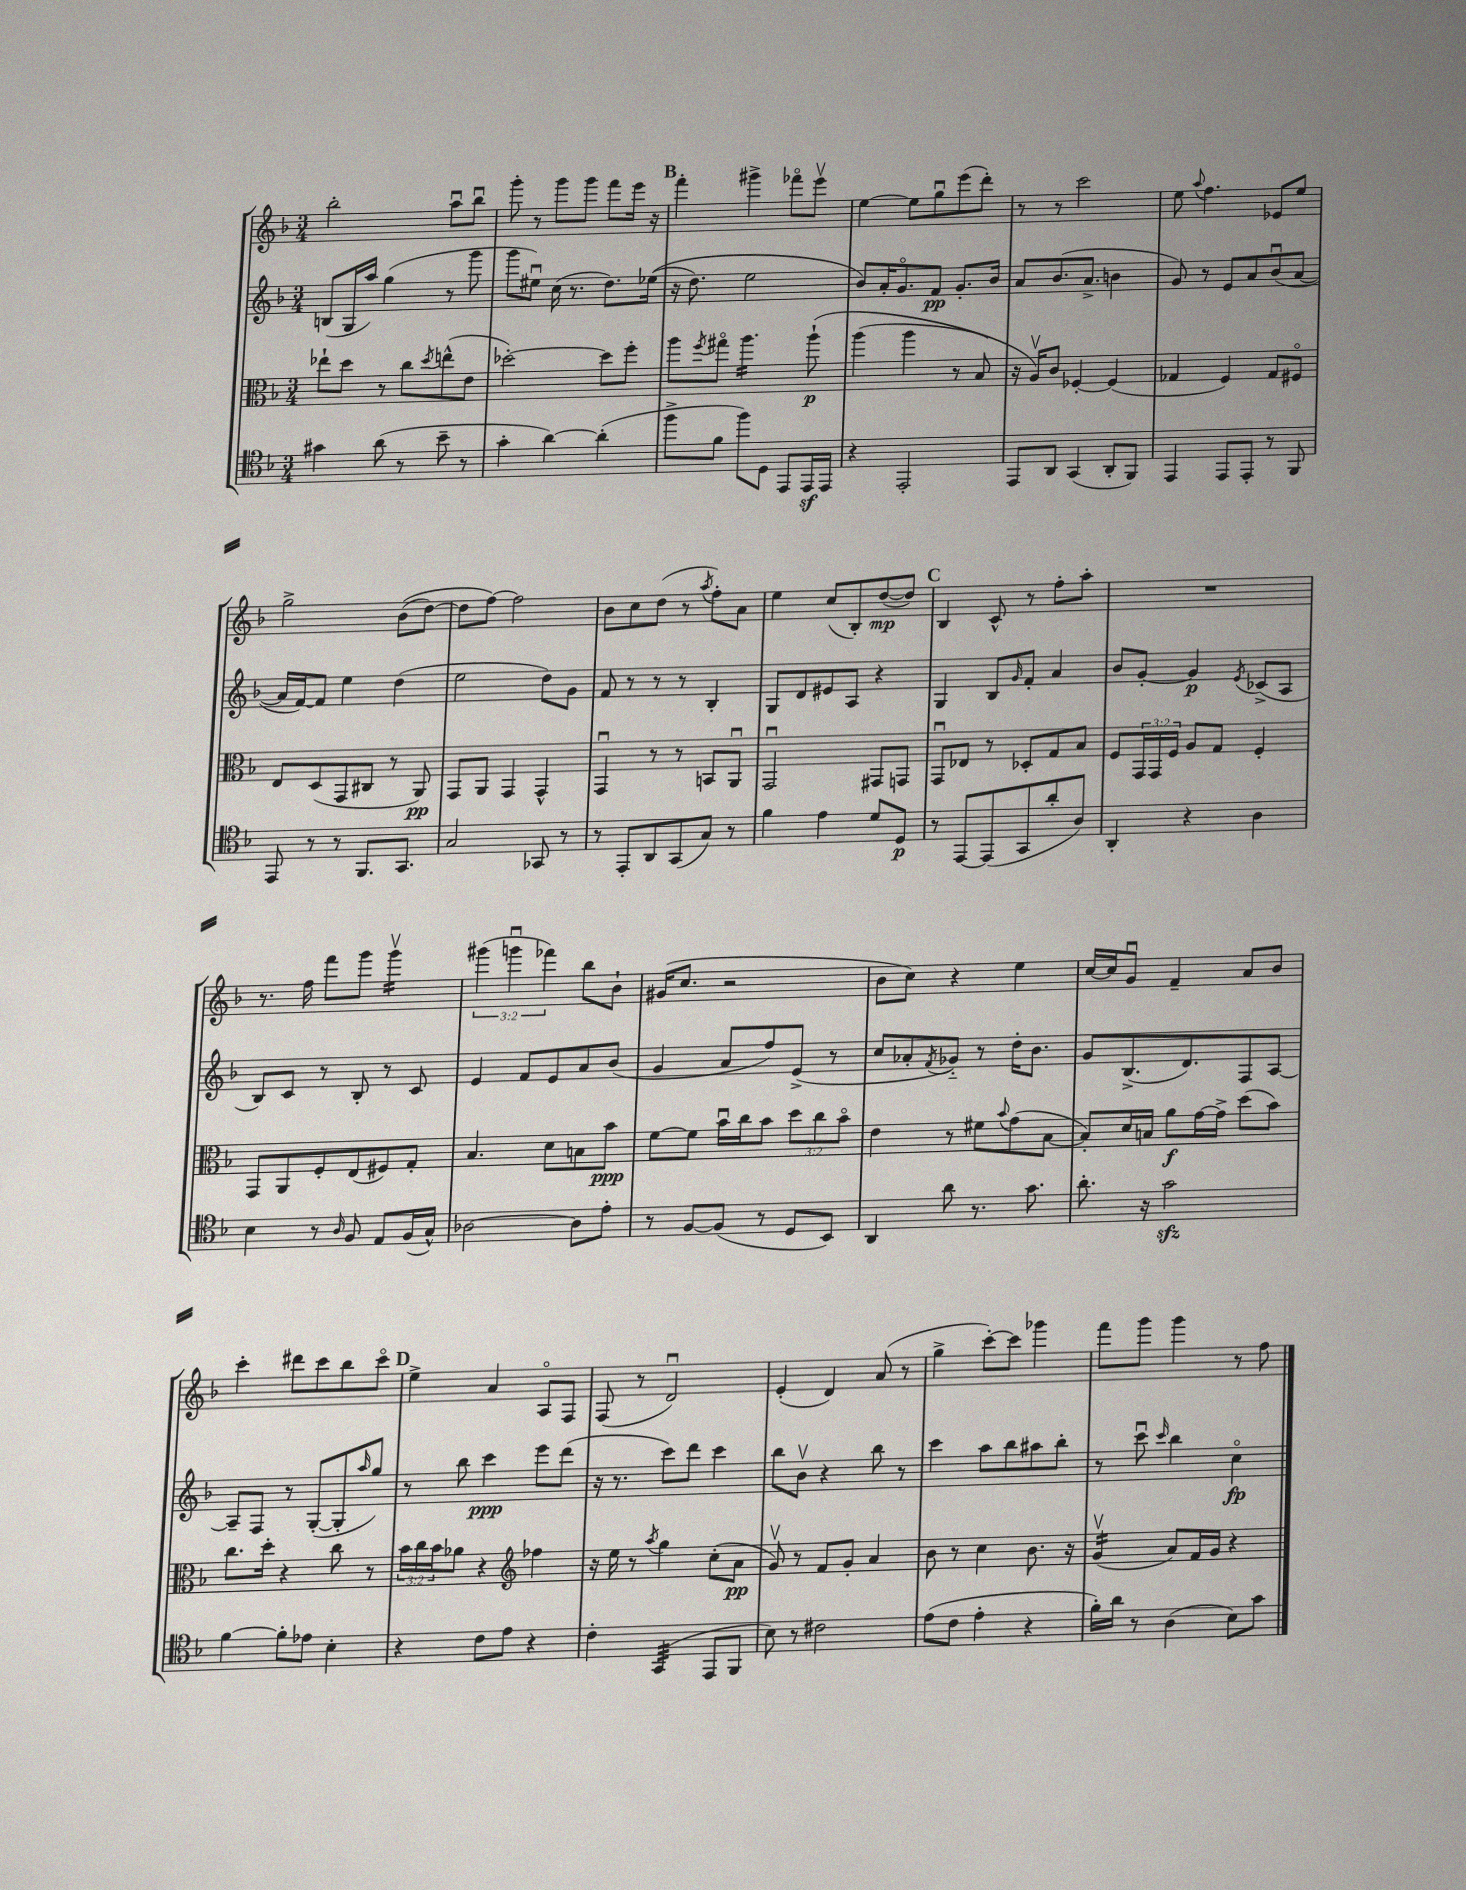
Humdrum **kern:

**kern	**kern	**kern	**kern
*staff4	*staff3	*staff2	*staff1
*clefC4	*clefC3	*clefG2	*clefG2
*k[b-]	*k[b-]	*k[b-]	*k[b-]
*M3/4	*M3/4	*M3/4	*M3/4
4g#	8ee-`	(8B	2bb-'
.	8dd	16G	.
.	.	16aa)	.
(8a	8r	(4gg	.
8r	8cc	.	.
.	8qdd	.	.
8b-~	(8ee^^	8r	8aau
8r	8e	8ggg	8bb-u
=	=	=	=
4g'	[2dd-')	8ggg	8ggg'
.	.	8ee#u)	8r
[4a)	.	(16cc	8ggg
.	.	8.r	.
.	.	.	8ggg
(4a']	8dd-]	8.dd)	8fff
.	8ff'	.	16eee
.	.	&((16ee-	16r
=	=	=	=
8ff^	8aa	16r	4fff'
.	.	8.dd)	.
.	8qff	.	.
8f	8gg#o	.	.
8ff)	4.aa	2ee	4ggg#^
8D	.	.	.
8EE	.	.	8fff-o
16EE	&(8aa`	.	8eeev
16EE	.	.	.
=	=	=	=
4r	(4aa	8b-&)	[4ee
.	.	16a'	.
.	.	8.go	.
2EE'	4aa	.	8ee]
.	.	8f	8ggu
.	8r	8.g'	(8eee
.	8B-)	.	8ddd')
.	.	16b-	.
=	=	=	=
8EE	16r	8a	8r
.	16Av&)	.	.
8AA	8c	(8.b-	8r
(4GG	[4F-'	.	2ccc
.	.	8.a^	.
8AA'	(4F-]	4b	.
8FF)	.	.	.
=	=	=	=
4EE	4G-	8g)	8ee
.	.	.	8qqaa
.	.	8r	4.ff
8EE	4F)	8e	.
8EE'	.	8a	.
8r	8G-	(8b-u	8e-
8FF	8F#o	[8a	8ee
=	=	=	=
8EE	8E	16a]	2gg^
.	.	[16f)	.
8r	(8D	8f]	.
8r	8GG	4ee	.
8.FF	8C#	.	.
.	8r	(4dd	&((8b-
8.GG	.	.	.
.	8AA)	.	[8dd)
=	=	=	=
2G	8GG	2ee	8dd]
.	8AA	.	[8ff&)
.	4GG	.	2ff]
8GG-	4GG^^	8dd)	.
8r	.	8g	.
=	=	=	=
8r	4GGu	8f	8b-
8EE'	.	8r	8cc
8AA	8r	8r	(8dd
(8GG	8r	8r	8r
.	.	.	8qaa
8G)	8BB	4B-'	8ff')
8r	8AAu	.	8a
=	=	=	=
4f	2GGu	8G	4ee
.	.	8d	.
4e	.	8e#	(8cc
.	.	8A	8B-')
8d	8GG#	4r	([8dd
8D	8GG	.	8dd])
=	=	=	=
8r	8GGu	4G	4B-
[8EE	8E-	.	.
(8EE]	8r	8B-	8c^^
.	.	16qqg	.
8GG	8D-'	8f'	8r
8a'	8G	4a	8ff'
8A)	8B-	.	8aa'
=	=	=	=
4AA'	8F	8b-	2.r
.	24GG	[8g'	.
.	24GG	.	.
.	24F	.	.
4r	8A	4g]	.
.	8G	.	.
.	.	8qe	.
4A	4F'	(8c-^	.
.	.	8A	.
=	=	=	=
4B-	8GG	8B-)	8.r
.	8AA	8c	.
.	.	.	16ff
8r	8F'	8r	8fff
16qqA	.	.	.
8F	(8E	8B-'	8ggg
8E	8F#)	8r	4gggv
(16F	8G'	8c	.
16G^^)	.	.	.
=	=	=	=
[2A-	4.B-	4e	(6ggg#
.	.	.	6gggu
.	.	8f	.
.	.	.	6fff-)
.	8d	8e	.
8A-]	8B	8a	8bb-
8e'	8b-	(8b-	8b-`
=	=	=	=
8r	[8f	4g	(16g#
.	.	.	8.cc
[8F	8f]	.	.
(8F]	16b-u	8a	2r
.	16cc	.	.
8r	8b-	8ff)	.
8D	12dd	(8e^	.
.	12cc	.	.
8BB-)	.	8r	.
.	12b-o	.	.
=	=	=	=
4AA	4e	8cc	8b-
.	.	8a-'	8cc)
.	.	8qf	.
8a	8r	8g-'~)	4r
8.r	8f#	8r	.
.	8qqb-	.	.
.	(8g	16dd'	4ee
8.g	.	8.b-	.
.	[8B-	.	.
=	=	=	=
8.a'	8B-'])	8g	[16cc
.	.	.	16cc]
.	16d	(8.B-^	8gu
16r	16B	.	.
2g	8a	.	4f~
.	.	8.d)	.
.	[16g	.	.
.	16g^]	.	.
.	(8dd	8F	8a
.	8b-)	[8A	8b-
=	=	=	=
[4f	8.cc	8A~]	4ccc'
.	.	8F	.
.	16dd'	.	.
8f']	4r	8r	8ddd#
8e-	.	([8G'	8ccc
4B-'	8cc	8G']	8bb-
.	.	16qqaa	.
.	8r	8gg)	8ccco
=	=	=	=
4r	24b-	8r	4ee^
.	24cc	.	.
.	24b-	.	.
.	8a-	8bb-	.
8c	4r	4ccc	4a
8e	.	.	.
*	*clefG2	*	*
4r	4ff-	8eee	8Ao
.	.	(8ddd	8F
=	=	=	=
4c'	16r	16r	(8F
.	16ee	8.r	.
.	8r	.	8r
.	8qaa	.	.
(4GG	4gg	8ccc)	2du)
.	.	8ddd	.
8EE	(8cc'	4ccc	.
8FF	8a	.	.
=	=	=	=
8B-)	8gv)	8bb-	(4e'
8r	8r	8b-v	.
2c#	8f	4r	4d)
.	8g'	.	.
.	4a	8bb-	(8a
.	.	8r	8r
=	=	=	=
(8e	8b-	4ccc	4gg^
8c	8r	.	.
4e'	4cc	8aa	[8ccc')
.	.	8bb-	8ccc]
4r	8.b-	8aa#	4ggg-
.	.	8bb-'	.
.	16r	.	.
=	=	=	=
16f')	(4gv	8r	8fff
16a	.	.	.
8r	.	8cccu	8ggg
.	.	16qqccc	.
(4A	8a)	4bb-	4ggg
.	16f	.	.
.	16g	.	.
8B-)	4r	4cco	8r
8g	.	.	8ff
==	==	==	==
*-	*-	*-	*-
